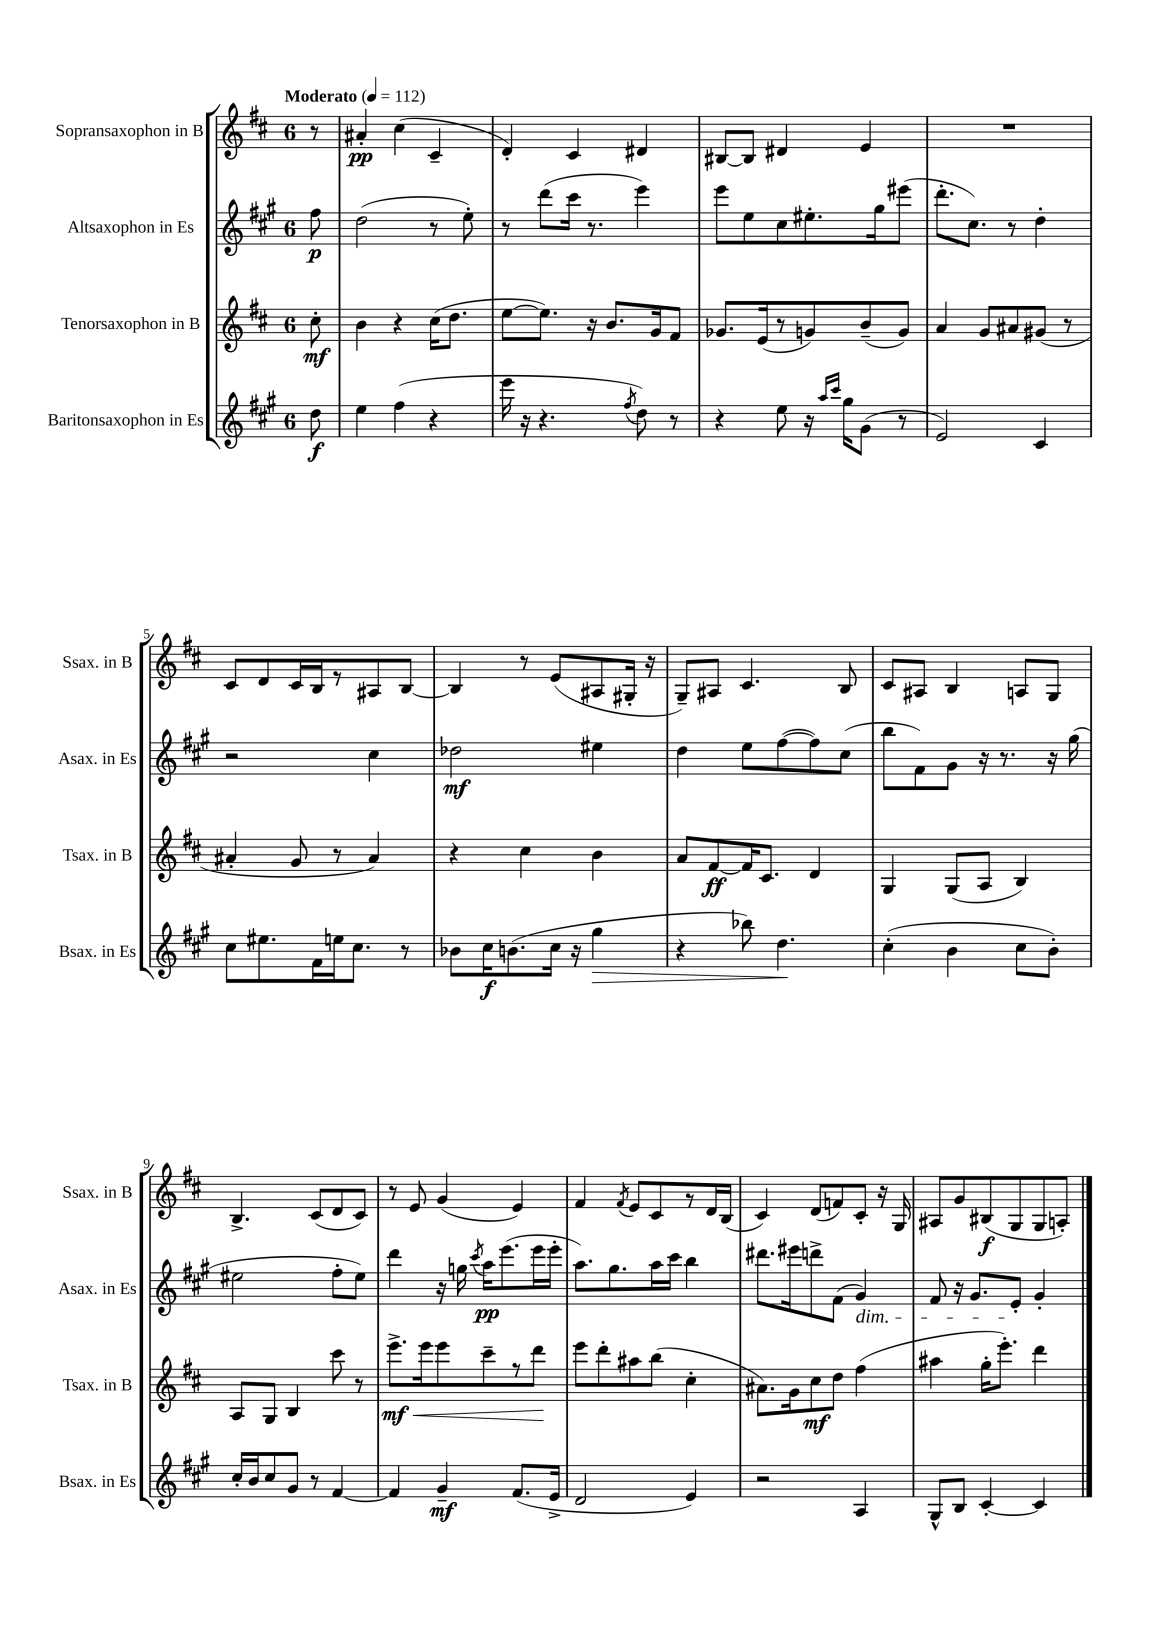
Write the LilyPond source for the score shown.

<<
\new StaffGroup <<
\new Staff = "s0" \with { instrumentName = "Sopransaxophon in B" shortInstrumentName = "Ssax. in B" } {
    \clef treble \key d \major \once \override Staff.TimeSignature.style = #'single-digit \time 6/8 \partial 8 \tempo "Moderato" 4 = 112
    \autoBeamOff r8 |
    ais'4-.\pp cis''4( cis'4-- |
    d'4-.) cis'4 dis'4 |
    bis8[~ bis8] dis'4 e'4 |
    R2. |
    cis'8[ d'8 cis'16 b16 r8 ais8 b8]~ |
    b4 r8 e'8[( ais8 gis16]-. r16 |
    g8[--) ais8] cis'4. b8 |
    cis'8[ ais8] b4 a8[ g8] |
    b4.-> cis'8[( d'8 cis'8]) |
    r8 e'8 g'4( e'4) |
    fis'4 \acciaccatura { fis'8 } e'8[ cis'8 r8 d'16 b16]( |
    cis'4) d'8[( f'8) cis'8]-. r16 g16 |
    ais8[ g'8 bis8\f( g8 g8 a8]-.) \bar "|." |
}
\new Staff = "s1" \with { instrumentName = "Altsaxophon in Es" shortInstrumentName = "Asax. in Es" } {
    \clef treble \key a \major \once \override Staff.TimeSignature.style = #'single-digit \time 6/8 \partial 8
    \autoBeamOff fis''8\p |
    d''2( r8 e''8-.) |
    r8 d'''8[( cis'''16] r8. e'''4) |
    e'''8[ e''8 cis''8 eis''8.-. gis''16 eis'''8]( |
    d'''8.[-. cis''8.]) r8 d''4-. |
    r2 cis''4 |
    des''2\mf eis''4 |
    d''4 e''8[ fis''8~( fis''8) cis''8]( |
    b''8[ fis'8) gis'8] r16 r8. r16 gis''16( |
    eis''2 fis''8[-. eis''8]) |
    d'''4 r16 g''16 \acciaccatura { cis'''8 } a''16[\pp e'''8.( e'''16 e'''16]-. |
    a''8.[) gis''8. a''16 cis'''16] b''4 |
    dis'''8.[ eis'''16 d'''8-> fis'8]( gis'4\dim) |
    fis'8 r16 gis'8.[ e'8]-.\! gis'4-. \bar "|." |
}
\new Staff = "s2" \with { instrumentName = "Tenorsaxophon in B" shortInstrumentName = "Tsax. in B" } {
    \clef treble \key d \major \once \override Staff.TimeSignature.style = #'single-digit \time 6/8 \partial 8
    \autoBeamOff cis''8-.\mf |
    b'4 r4 cis''16[( d''8.] |
    e''8[~ e''8.]) r16 b'8.[ g'16 fis'8] |
    ges'8.[ e'16( r8 g'8) b'8--( g'8]) |
    a'4 g'8[ ais'8 gis'8]( r8 |
    ais'4-. g'8 r8 ais'4) |
    r4 cis''4 b'4 |
    a'8[ fis'8~\ff fis'16 cis'8.] d'4 |
    g4 g8[( a8] b4) |
    a8[ g8] b4 cis'''8 r8 |
    e'''8.[->\mf\< e'''16 e'''8 cis'''8-- r8 d'''8]\! |
    e'''8[ d'''8-. ais''8 b''8]( cis''4-. |
    ais'8.[) g'16 cis''8\mf d''8] fis''4( |
    ais''4 g''16[-. e'''8.]-.) d'''4 \bar "|." |
}
\new Staff = "s3" \with { instrumentName = "Baritonsaxophon in Es" shortInstrumentName = "Bsax. in Es" } {
    \clef treble \key a \major \once \override Staff.TimeSignature.style = #'single-digit \time 6/8 \partial 8
    \autoBeamOff d''8\f |
    e''4 fis''4( r4 |
    e'''16 r16 r4. \acciaccatura { fis''8 } d''8) r8 |
    r4 e''8 r16 \grace { a''16[ cis'''16] } gis''16[ gis'8]( r8 |
    e'2) cis'4 |
    cis''8[ eis''8. fis'16 e''16 cis''8.] r8 |
    bes'8[ cis''16\f b'8.( cis''16] r16 gis''4\> |
    r4 bes''8) d''4.\! |
    cis''4-.( b'4 cis''8[ b'8]-.) |
    cis''16[-. b'16 cis''8 gis'8] r8 fis'4~ |
    fis'4 gis'4--\mf fis'8.[( e'16]-> |
    d'2 e'4) |
    r2 a4 |
    gis8[-^ b8] cis'4~-. cis'4 \bar "|." |
}
>>
>>
